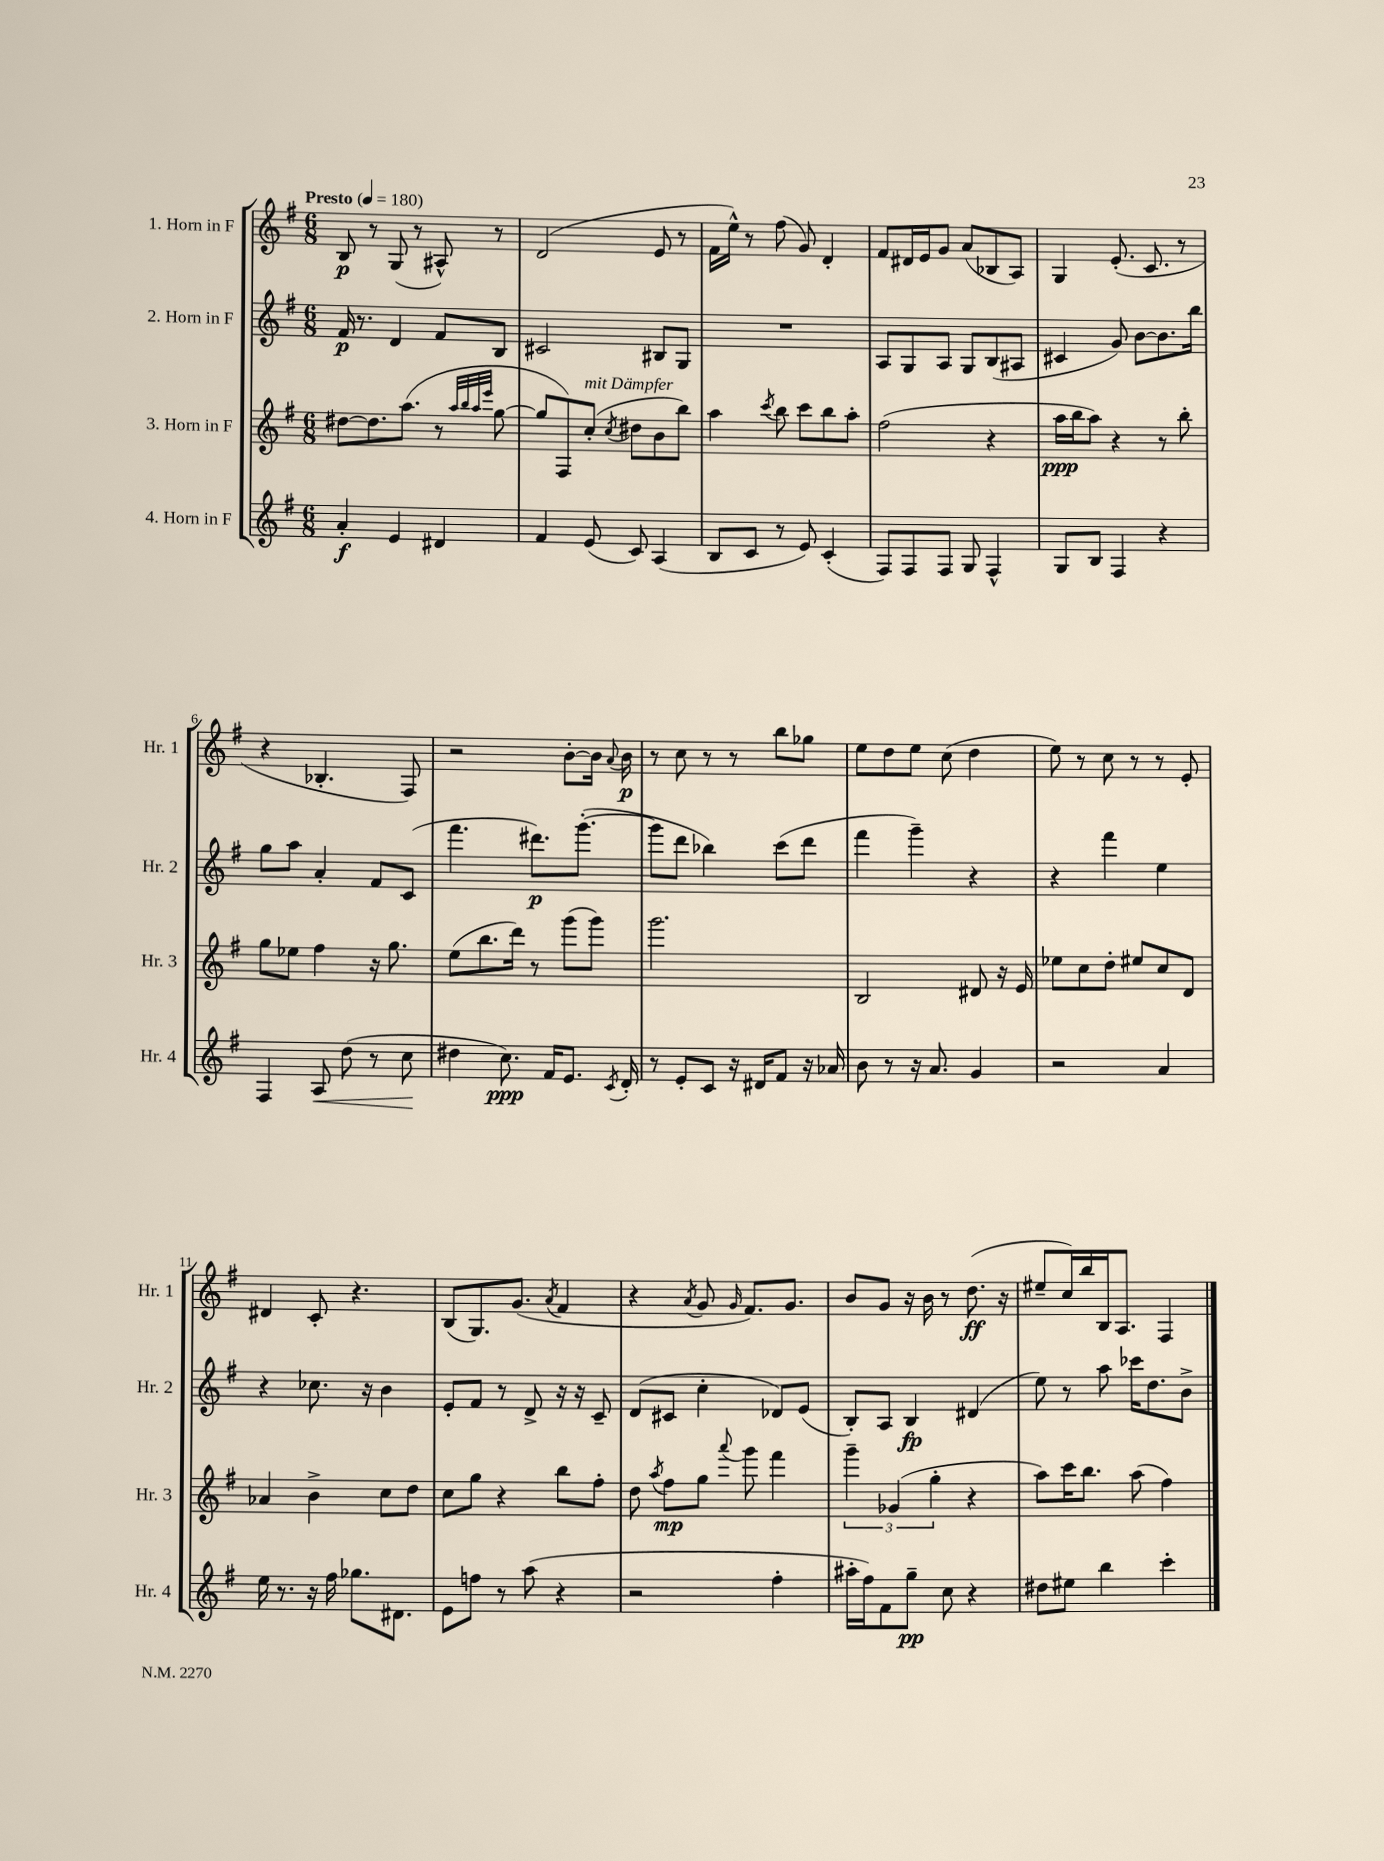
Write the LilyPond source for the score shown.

<<
\new StaffGroup <<
\new Staff = "s0" \with { instrumentName = "1. Horn in F" shortInstrumentName = "Hr. 1" } {
    \clef treble \key g \major \numericTimeSignature \time 6/8 \tempo "Presto" 4 = 180
    \autoBeamOff b8\p r8 g8( r8 ais8-^) r8 |
    d'2( e'8 r8 |
    fis'16[ e''16]-^) r8 fis''8( g'8) d'4-. |
    fis'8[ dis'16 e'16 g'8] a'8[( bes8 a8]) |
    g4 e'8.-.( c'8. r8 |
    r4 bes4.-. fis8) |
    r2 b'8[~-. b'16] \appoggiatura { a'8 } b'16\p |
    r8 c''8 r8 r8 b''8[ ges''8] |
    e''8[ d''8 e''8] c''8( d''4 |
    e''8) r8 c''8 r8 r8 e'8-. |
    dis'4 c'8-. r4. |
    b8[( g8.) g'8.]( \acciaccatura { a'8 } fis'4 |
    r4 \acciaccatura { a'8 } g'8 \grace { g'16 } fis'8.[) g'8.] |
    b'8[ g'8] r16 b'16 r8 d''8.\ff( r16 |
    eis''8[-- c''16) b''16 b16 a8.] fis4 \bar "|." |
}
\new Staff = "s1" \with { instrumentName = "2. Horn in F" shortInstrumentName = "Hr. 2" } {
    \clef treble \key g \major \numericTimeSignature \time 6/8
    \autoBeamOff fis'16\p r8. d'4 fis'8[ b8] |
    cis'2 bis8[ g8] |
    R2. |
    a8[ g8 a8] g8[ b8( ais8] |
    cis'4 g'8) b'8[~ b'8. b''16] |
    g''8[ a''8] a'4-. fis'8[ c'8]( |
    fis'''4. dis'''8.[\p) g'''8.]~-.( |
    g'''8[ d'''8] bes''4) c'''8[( d'''8] |
    fis'''4 g'''4--) r4 |
    r4 fis'''4 e''4 |
    r4 ces''8. r16 b'4 |
    e'8[-. fis'8] r8 d'8-> r16 r16 c'8-- |
    d'8[( cis'8] c''4-. des'8[) e'8]( |
    b8[-.) a8] b4\fp dis'4( |
    e''8) r8 a''8 ces'''16[ d''8. b'8]-> \bar "|." |
}
\new Staff = "s2" \with { instrumentName = "3. Horn in F" shortInstrumentName = "Hr. 3" } {
    \clef treble \key g \major \numericTimeSignature \time 6/8
    \autoBeamOff dis''8[~ dis''8. a''8.]( r8 \grace { a''32[ b''32 a''32 e'''32] } g''8~ |
    g''8[ fis8) c''8]-.^\markup { \italic "mit Dämpfer" }( \acciaccatura { c''8 } dis''8[ b'8 b''8]) |
    a''4 \acciaccatura { c'''8 } b''8 c'''8[ b''8 a''8]-. |
    fis''2( r4 |
    a''16[\ppp b''16 a''8]) r4 r8 b''8-. |
    g''8[ ees''8] fis''4 r16 g''8. |
    e''8[( b''8. d'''16]) r8 g'''8[( g'''8]) |
    g'''2. |
    b2 dis'8 r16 e'16 |
    ees''8[ c''8 d''8]-. eis''8[ c''8 d'8] |
    aes'4 b'4-> c''8[ d''8] |
    c''8[ g''8] r4 b''8[ fis''8]-. |
    d''8 \acciaccatura { a''8 } fis''8[\mp g''8] \appoggiatura { a'''8 } g'''8 fis'''4 |
    \tuplet 3/2 { g'''4-- ges'4( g''4-. } r4 |
    a''8[) c'''16 b''8.] a''8( fis''4) \bar "|." |
}
\new Staff = "s3" \with { instrumentName = "4. Horn in F" shortInstrumentName = "Hr. 4" } {
    \clef treble \key g \major \numericTimeSignature \time 6/8
    \autoBeamOff a'4-.\f e'4 dis'4 |
    fis'4 e'8( c'8) a4( |
    b8[ c'8] r8 e'8) c'4-.( |
    fis8[) fis8 fis8] g8 fis4-^ |
    g8[ b8] fis4 r4 |
    fis4 a8\< d''8( r8 c''8\! |
    dis''4 c''8.\ppp) fis'16[ e'8.] \acciaccatura { c'8 } d'16-. |
    r8 e'8[-. c'8] r16 dis'16[ fis'8] r16 aes'16 |
    b'8 r8 r16 a'8. g'4 |
    r2 a'4 |
    e''16 r8. r16 fis''16 ges''8.[ dis'8.] |
    e'8[ f''8] r8 a''8( r4 |
    r2 fis''4-. |
    ais''16[-. fis''16) fis'8 g''8]--\pp c''8 r4 |
    dis''8[ eis''8] b''4 c'''4-. \bar "|." |
}
>>
>>
